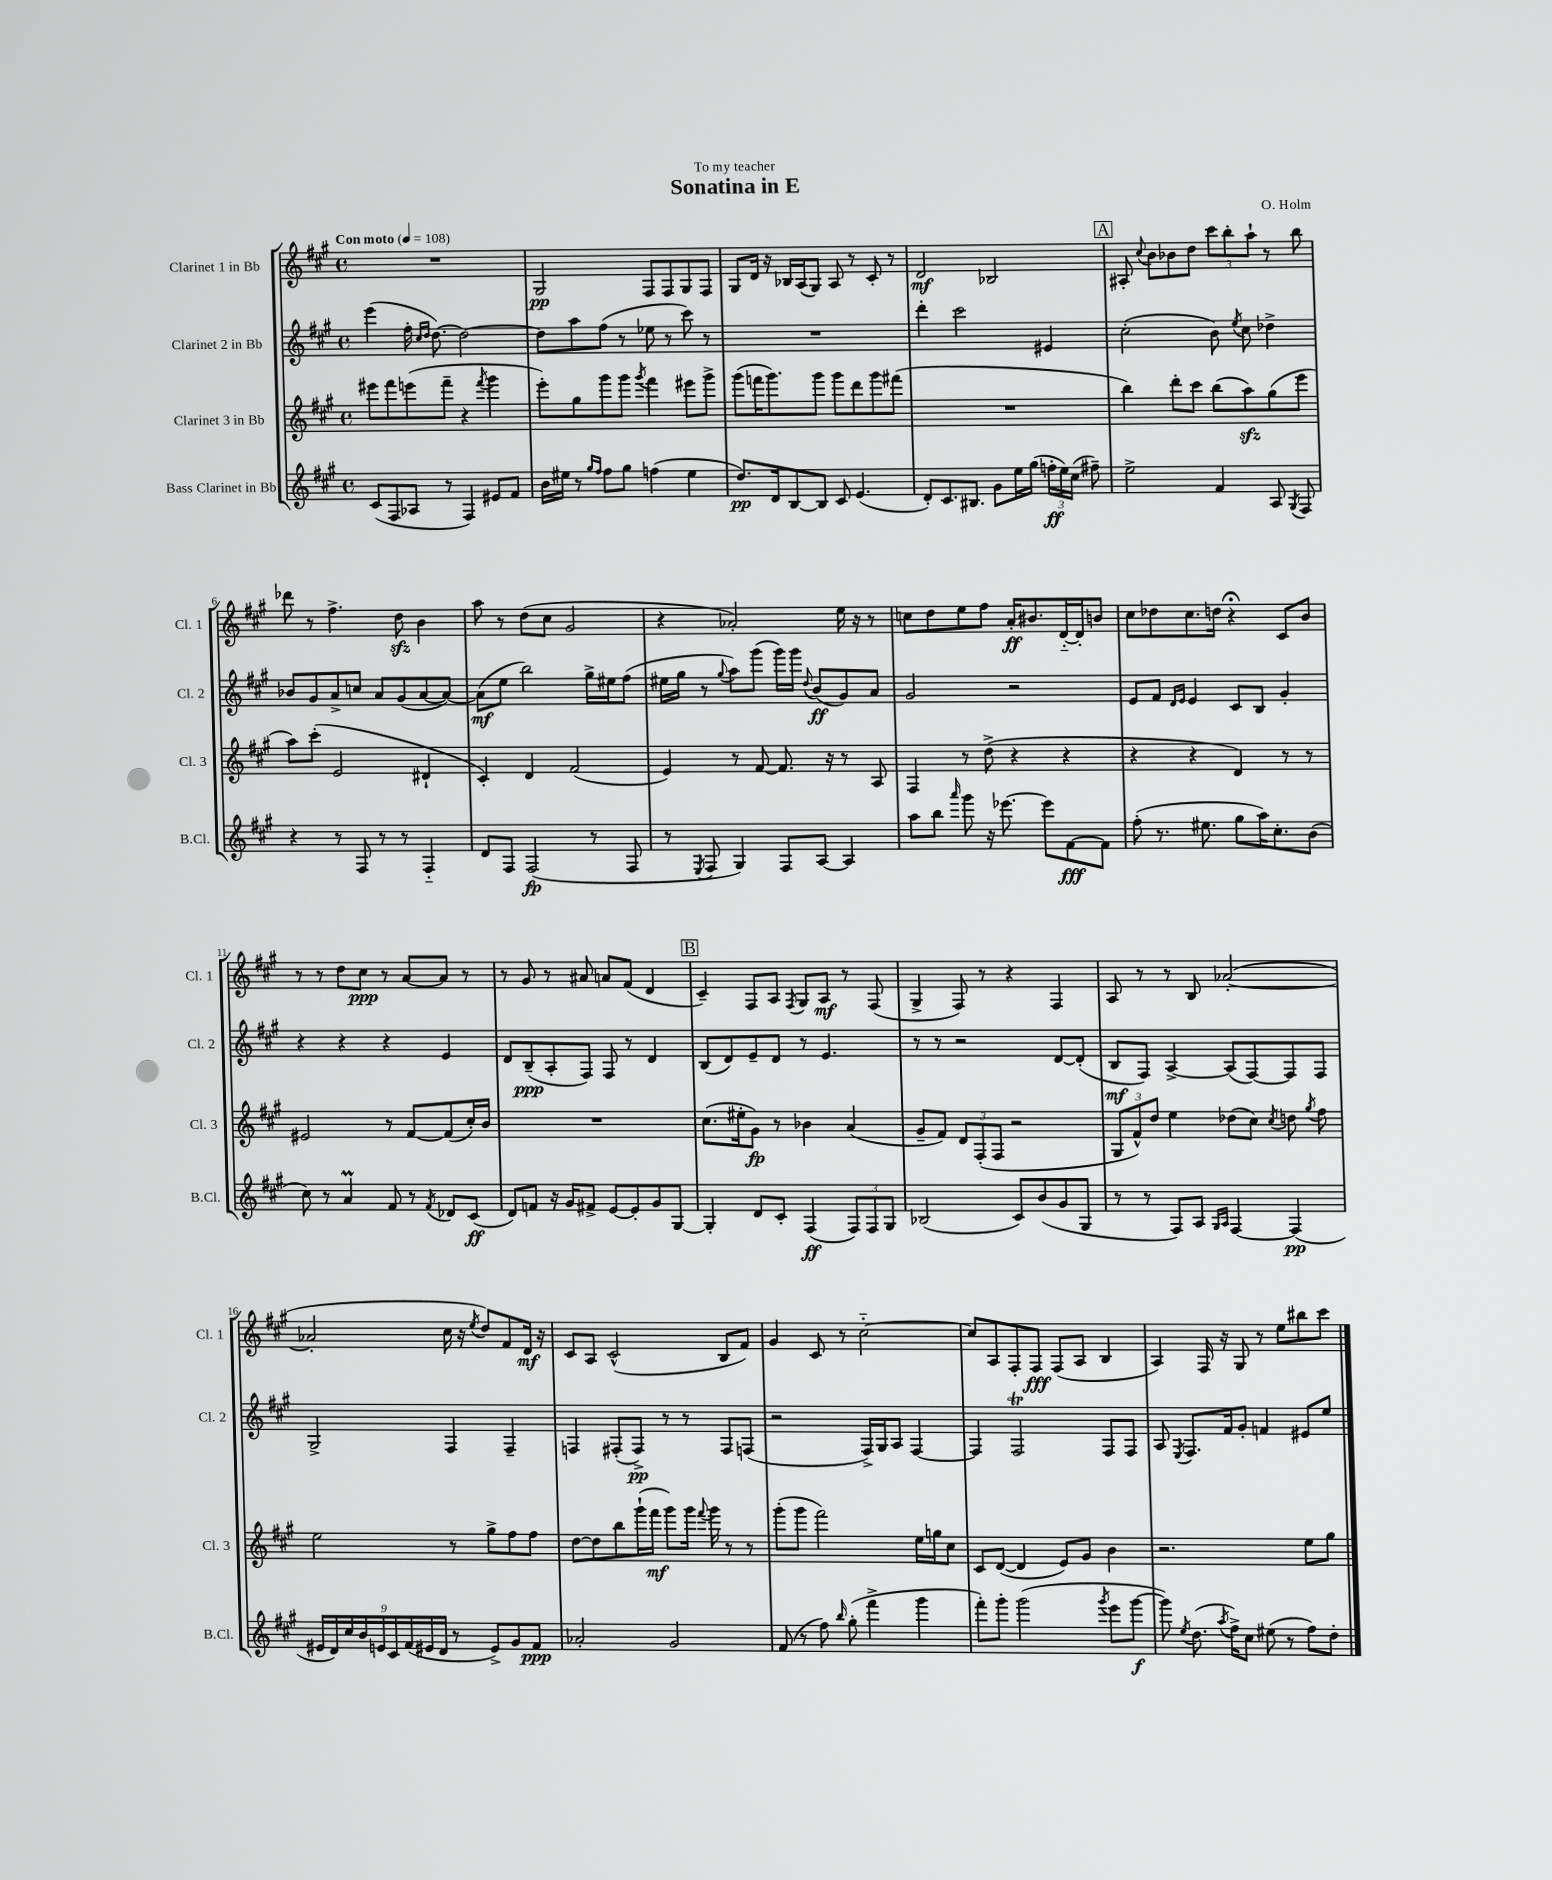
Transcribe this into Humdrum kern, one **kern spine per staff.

**kern	**dynam	**kern	**dynam	**kern	**dynam	**kern	**dynam
*part4	*part4	*part3	*part3	*part2	*part2	*part1	*part1
*staff4	*staff4	*staff3	*staff3	*staff2	*staff2	*staff1	*staff1
*I"Bass Clarinet in Bb	*	*I"Clarinet 3 in Bb	*	*I"Clarinet 2 in Bb	*	*I"Clarinet 1 in Bb	*
*I'B.Cl.	*	*I'Cl. 3	*	*I'Cl. 2	*	*I'Cl. 1	*
*clefG2	*	*clefG2	*	*clefG2	*	*clefG2	*
*k[f#c#g#]	*	*k[f#c#g#]	*	*k[f#c#g#]	*	*k[f#c#g#]	*
*M4/4	*	*M4/4	*	*M4/4	*	*M4/4	*
*met(c)	*	*met(c)	*	*met(c)	*	*met(c)	*
*MM108	*	*MM108	*	*MM108	*	*MM108	*
=1	=1	=1	=1	=1	=1	=1	=1
!	!	!	!	!	!	!LO:TX:a:B:t=Con moto	!
(8c#/L	.	8eee#X\L	.	(4eee\	.	1r	.
8F#/	.	8fff#\	.	.	.	.	.
8A-X/J	.	(8eeen\	.	16ff#'\	.	.	.
.	.	.	.	16qqcc#/LL	.	.	.
.	.	.	.	16qqdd/JJ	.	.	.
.	.	.	.	[8.dd\)	.	.	.
8r	.	8fff#~\J	.	.	.	.	.
4F#/)	.	4r	.	2dd\_	.	.	.
.	.	8qfff#/	.	.	.	.	.
8e#X/L	.	4ggg#\	.	.	.	.	.
8f#/J	.	.	.	.	.	.	.
=2	=2	=2	=2	=2	=2	=2	=2
16b\LL	.	8eee'\L)	.	8dd\L]	.	2G#/	pp
16ee#X\JJ	.	.	.	.	.	.	.
8r	.	8gg#\	.	8aa\	.	.	.
16qqgg#/LL	.	.	.	.	.	.	.
16qqff#/JJ	.	.	.	.	.	.	.
8ff#\L	.	8ggg#\	.	(8ff#\J	.	.	.
8gg#\J	.	8ggg#\J	.	8r	.	.	.
.	.	8qggg#/	.	.	.	.	.
(4ffn\	.	4fff#\	.	8ee-X\	.	8F#/L	.
.	.	.	.	8r	.	8F#/	.
4ee#\	.	8eee#X\L	.	8ccc#\)	.	8G#/	.
.	.	8ggg#^\J	.	8r	.	8F#/J	.
=3	=3	=3	=3	=3	=3	=3	=3
8.dd/L)	pp	(8ggg#\L	.	1r	.	8G#/L	.
.	.	16fffn\K	.	.	.	16d/Jk	.
16d/k	.	8.ggg#\)	.	.	.	16r	.
[8B/	.	.	.	.	.	16B-X/LL	.
.	.	.	.	.	.	(16A/J	.
8B/J]	.	8ggg#\J	.	.	.	8G#/J)	.
8c#/	.	8ggg#\L	.	.	.	8A/	.
(4.e/	.	8ddd\	.	.	.	8r	.
.	.	8ggg#\	.	.	.	8c#'/	.
.	.	(8fff#X\J	.	.	.	8r	.
=4	=4	=4	=4	=4	=4	=4	=4
8d'/L)	.	1r	.	4ddd'\	.	2d/	mf
8.c#/	.	.	.	.	.	.	.
.	.	.	.	2ccc#\	.	.	.
8.B#X/J	.	.	.	.	.	.	.
8g#\L	.	.	.	.	.	2B-X/	.
16ee\L	.	.	.	.	.	.	.
(16gg#\JJ	.	.	.	.	.	.	.
24ffn'\LL	ff	.	.	4e#X/	.	.	.
24ee\)	.	.	.	.	.	.	.
(24cc#\JJ	.	.	.	.	.	.	.
8ff#X~\)	.	.	.	.	.	.	.
!!LO:REH:place=s1:t=A
=5	=5	=5	=5	=5	=5	=5	=5
2ee^\	.	4bb\)	.	(2cc#'\	.	8A#X'/	.
.	.	.	.	.	.	8qqcc#/	.
.	.	.	.	.	.	8b\L	.
.	.	8ddd'\L	.	.	.	8b-X\	.
.	.	8ccc#\J	.	.	.	8dd\J	.
4f#/	.	(8bb\L	.	8b\)	.	12ccc#\L	.
.	.	.	.	.	.	12bb'\	.
.	.	.	.	8qee/	.	.	.
.	.	8aazz\)	.	8cc#\	.	.	.
.	.	.	.	.	.	12aa`\J	.
8A/	.	(8gg#\	.	4dd-X^\	.	8r	.
8qG#/	.	.	.	.	.	.	.
8F#/	.	8eee\J	.	.	.	8bb\	.
!!LO:LB:g=z
=6	=6	=6	=6	=6	=6	=6	=6
4r	.	8aa\L)	.	8b-X/L	.	8ddd-X\	.
.	.	(8ccc#'\J	.	8g#/	.	8r	.
8r	.	2e/	.	8a^/	.	4.ff#^\	.
8F#/	.	.	.	8ccn/J	.	.	.
8r	.	.	.	8a/L	.	.	.
8r	.	.	.	(8g#/	.	8ddzz\	.
4F#/	.	4d#X`/	.	[8a/	.	4b\	.
.	.	.	.	8a/J_)	.	.	.
=7	=7	=7	=7	=7	=7	=7	=7
8d/L	.	4c#'/)	.	(8a\L]	mf	8aa\	.
8F#/J	.	.	.	8ee\J	.	8r	.
(2F#/	fp	4d/	.	2bb\)	.	(8dd\L	.
.	.	.	.	.	.	8cc#\J	.
.	.	(2f#/	.	.	.	2g#/	.
8r	.	.	.	16gg#^\LL	.	.	.
.	.	.	.	16ee#X\J	.	.	.
8F#/	.	.	.	(8ff#\J	.	.	.
=8	=8	=8	=8	=8	=8	=8	=8
8r	.	4e/)	.	16ee#X\LL	.	4r	.
.	.	.	.	16gg#\JJ	.	.	.
8qE/	.	.	.	.	.	.	.
8F#/	.	.	.	8r	.	.	.
.	.	.	.	8qqgg#/	.	.	.
4G#/)	.	8r	.	8aa\L)	.	2a-X'/)	.
.	.	[8f#/	.	(8ggg#\J	.	.	.
8F#/L	.	8.f#/]	.	16ggg#\LL)	.	.	.
.	.	.	.	16ggg#\JJ	.	.	.
.	.	.	.	8qqdd/	.	.	.
[8A/J	.	.	.	(8b/L	ff	.	.
.	.	16r	.	.	.	.	.
4A/]	.	8r	.	8g#/)	.	16ee\	.
.	.	.	.	.	.	16r	.
.	.	8A/	.	8a/J	.	8r	.
=9	=9	=9	=9	=9	=9	=9	=9
8aa\L	.	4F#/	.	2g#/	.	8ccn\L	.
8bb\J	.	.	.	.	.	8dd\	.
16qqaaa/	.	.	.	.	.	.	.
8ggg#\	.	8r	.	.	.	8ee\	.
16r	.	(8dd^\	.	.	.	8ff#\J	.
[8.eee-X\	.	.	.	.	.	.	.
.	.	4r	.	2r	.	16a'/KL	ff
.	.	.	.	.	.	8.b#X/	.
8eee-\L]	.	.	.	.	.	.	.
[8f#\	fff	4r	.	.	.	[16d/L	.
.	.	.	.	.	.	16d'/J]	.
8f#\J]	.	.	.	.	.	8bn/J	.
=10	=10	=10	=10	=10	=10	=10	=10
(8ff#'\	.	4r	.	8e/L	.	8cc#\L	.
8.r	.	.	.	8f#/J	.	8dd-X\	.
.	.	.	.	16qqd/LL	.	.	.
.	.	.	.	16qqe/JJ	.	.	.
.	.	4r	.	4e/	.	8.cc#\	.
8.ee#X\	.	.	.	.	.	.	.
.	.	.	.	.	.	16ddn\Jk	.
8gg#\L	.	4d/)	.	8c#/L	.	4r;<	.
16aa\K)	.	.	.	8B/J	.	.	.
8.cc#'\	.	.	.	.	.	.	.
.	.	8r	.	4g#'/	.	8c#/L	.
(8b\J	.	8r	.	.	.	8b/J	.
!!LO:LB:g=z
=11	=11	=11	=11	=11	=11	=11	=11
8cc#\)	.	2e#X/	.	4r	.	8r	.
8r	.	.	.	.	.	8r	.
4aM/	.	.	.	4r	.	8dd\L	.
.	.	.	.	.	.	8cc#\J	ppp
8f#/	.	8r	.	4r	.	8r	.
8r	.	[8f#/L	.	.	.	[8a/L	.
8qf#/	.	.	.	.	.	.	.
8d-X/L	.	(8f#/]	.	4e/	.	8a/J]	.
(8c#/J	ff	16cc#'/L)	.	.	.	8r	.
.	.	16b/JJ	.	.	.	.	.
=12	=12	=12	=12	=12	=12	=12	=12
8d/L)	.	1r	.	8d/L	.	8r	.
8fn/J	.	.	.	(8B~/	ppp	8g#/	.
16r	.	.	.	8A'/	.	8r	.
16g#/KL	.	.	.	.	.	.	.
8f#X^/J	.	.	.	8F#/J)	.	8a#X/	.
[8e/L	.	.	.	8F#/	.	8an/L	.
8e'/]	.	.	.	8r	.	(8f#/J	.
8g#/	.	.	.	4d/	.	4d/	.
[8G#/J	.	.	.	.	.	.	.
!!LO:REH:place=s1:t=B
=13	=13	=13	=13	=13	=13	=13	=13
4G#'/]	.	(8.cc#\L	.	(8B/L	.	4c#~/)	.
.	.	.	.	8d/)	.	.	.
.	.	16ee#X'\k	.	.	.	.	.
8d/L	.	8g#\J)	fp	8e~/	.	8F#/L	.
8c#'/J	.	8r	.	8d/J	.	8A/J	.
.	.	.	.	.	.	8qF#/	.
(4F#/	ff	4b-X\	.	8r	.	8G#/L	.
.	.	.	.	4.e/	.	8A/J	mf
12F#/L)	.	(4a/	.	.	.	8r	.
12F#/	.	.	.	.	.	.	.
.	.	.	.	.	.	(8F#/	.
12G#/J	.	.	.	.	.	.	.
=14	=14	=14	=14	=14	=14	=14	=14
(2B-X/	.	8g#~/L	.	8r	.	4G#^/	.
.	.	8f#/J)	.	8r	.	.	.
.	.	12d/L	.	2r	.	8F#/)	.
.	.	(12F#'/	.	.	.	.	.
.	.	.	.	.	.	8r	.
.	.	12F#/J	.	.	.	.	.
8c#/L)	.	2r	.	.	.	4r	.
(8b/	.	.	.	.	.	.	.
8g#/	.	.	.	[8d/L	.	4F#/	.
8G#/J	.	.	.	(8d'/J]	.	.	.
=15	=15	=15	=15	=15	=15	=15	=15
8r	.	12G#/L	.	8B/L	mf	8A/	.
.	.	12f#^^/)	.	.	.	.	.
8r	.	.	.	8F#/J)	.	8r	.
.	.	12dd/J	.	.	.	.	.
8F#/L)	.	4ee\	.	[4A^/	.	8r	.
8A/J	.	.	.	.	.	8B/	.
16qqG#/LL	.	.	.	.	.	.	.
16qqA/JJ	.	.	.	.	.	.	.
[4F#/	.	(8dd-X\L	.	(8A/L]	.	([2a-X'/	.
.	.	8cc#\J)	.	[8F#/)	.	.	.
.	.	8qcc#/	.	.	.	.	.
(4F#/]	pp	8ddn\	.	8F#/]	.	.	.
.	.	8qgg#/	.	.	.	.	.
.	.	8ff#\	.	8F#/J	.	.	.
!!LO:LB:g=z
=16	=16	=16	=16	=16	=16	=16	=16
18e#X/LL	.	2ee\	.	2G#^/	.	2a-X'/]	.
18d/)	.	.	.	.	.	.	.
18cc#/	.	.	.	.	.	.	.
18b/	.	.	.	.	.	.	.
18en/	.	.	.	.	.	.	.
18c#/	.	.	.	.	.	.	.
(18f#/	.	.	.	.	.	.	.
18e#X/	.	.	.	.	.	.	.
18d/JJ	.	.	.	.	.	.	.
8r	.	8r	.	4F#/	.	16cc#\	.
.	.	.	.	.	.	16r	.
.	.	.	.	.	.	8qee/	.
8e#^/L)	.	8gg#^\L	.	.	.	8dd/L)	.
8g#/	.	8ff#\	.	4F#~/	.	8f#/	.
8f#/J	ppp	8ff#\J	.	.	.	16d/Jk	mf
.	.	.	.	.	.	16r	.
=17	=17	=17	=17	=17	=17	=17	=17
2a-X'/	.	[8dd\L	.	4Fn/	.	8c#/L	.
.	.	8dd\]	.	.	.	8A/J	.
.	.	8bb\	.	(8F#X'/L	.	(2c#^^/	.
.	.	(16ggg#`\L	.	8F#^/J)	pp	.	.
.	.	16fff#\JJ	mf	.	.	.	.
2g#/	.	8ggg#\L)	.	8r	.	.	.
.	.	16ggg#\Jk	.	8r	.	.	.
.	.	8qqfff#/	.	.	.	.	.
.	.	16ggg#\	.	.	.	.	.
.	.	8r	.	8F#/L	.	8B/L	.
.	.	8r	.	(8Fn/J	.	8f#/J)	.
=18	=18	=18	=18	=18	=18	=18	=18
(8f#/	.	(8ggg#'\L	.	2r	.	4g#/	.
8r	.	8ggg#\J	.	.	.	.	.
8ff#\)	.	2fff#\)	.	.	.	8c#/	.
16qqbb/	.	.	.	.	.	.	.
(8gg#'\	.	.	.	.	.	8r	.
4fff#^\	.	.	.	16F#^/LL)	.	[2cc#\	.
.	.	.	.	16G#/J	.	.	.
.	.	.	.	8A/J	.	.	.
4ggg#\	.	16ee\LL	.	[4F#/	.	.	.
.	.	16ggn\J	.	.	.	.	.
.	.	8cc#\J	.	.	.	.	.
=19	=19	=19	=19	=19	=19	=19	=19
8fff#'\L)	.	8c#/L	.	4F#/]	.	8cc#/L]	.
8ggg#'\J	.	([8d/J	.	.	.	8A/	.
(2ggg#\	.	4d/]	.	2F#T/	.	8F#'/	.
.	.	.	.	.	.	8F#/J	fff
.	.	8e/L)	.	.	.	(8F#/L	.
.	.	8g#/J	.	.	.	8A/J	.
8qggg#/	.	.	.	.	.	.	.
8eee\L	.	4b\	.	8F#/L	.	4B/	.
[8ggg#\J	f	.	.	8F#/J	.	.	.
=20	=20	=20	=20	=20	=20	=20	=20
8ggg#\])	.	2.r	.	8A/	.	4A/)	.
8qee/	.	.	.	8qE/	.	.	.
(8.dd\	.	.	.	8.F#/L	.	.	.
.	.	.	.	.	.	16F#/	.
8qaa/	.	.	.	.	.	.	.
16ff#^\KL)	.	.	.	16f#/k	.	16r	.
8cc#\J	.	.	.	8g#'/J	.	8G#/	.
(8ee#X\	.	.	.	4fn/	.	8r	.
8r	.	.	.	.	.	8ee\L	.
8ff#\L)	.	8ee\L	.	8e#X/L	.	8bb#X\	.
8dd'\J	.	8gg#\J	.	8ee/J	.	8ccc#\J	.
==	==	==	==	==	==	==	==
*-	*-	*-	*-	*-	*-	*-	*-
